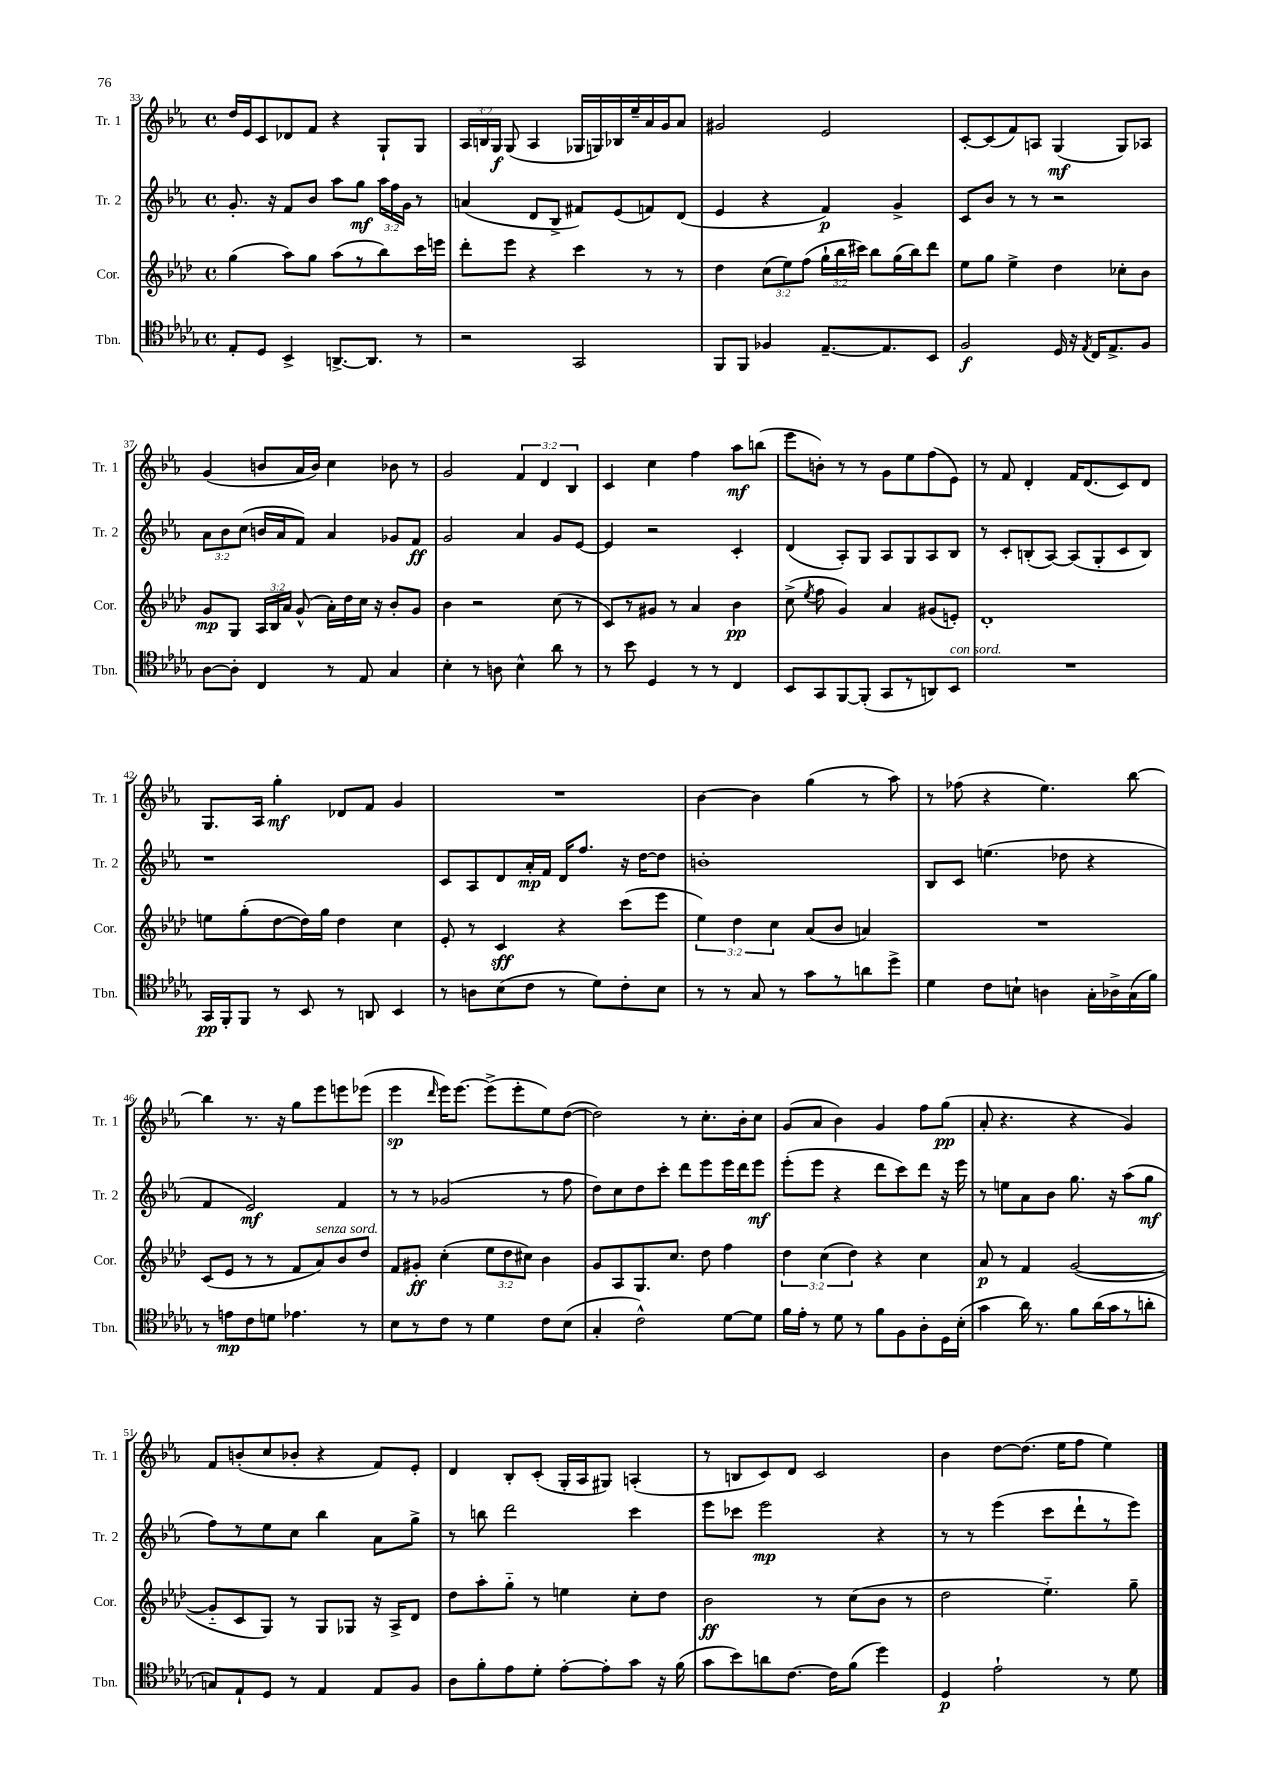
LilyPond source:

<<
\new StaffGroup <<
\new Staff = "s0" \with { instrumentName = "Tr. 1" shortInstrumentName = "Tr. 1" } {
    \clef treble \key ees \major \defaultTimeSignature \time 4/4 \override Staff.TupletNumber.text = #tuplet-number::calc-fraction-text
    \autoBeamOff d''16[ ees'16 c'8 des'8 f'8] r4 g8[-! g8] |
    \tuplet 3/2 { aes16[ b16 g16]\f } g8( aes4 ges16[ g16) bes16 ees''16-- aes'16 g'16 aes'8] |
    gis'2 ees'2 |
    c'8[~-. c'8( f'8) a8] g4\mf( g8[) aes8] |
    g'4( b'8[ aes'16 b'16]) c''4 bes'8 r8 |
    g'2 \tuplet 3/2 { f'4 d'4 bes4 } |
    c'4 c''4 f''4 aes''8[\mf b''8]( |
    ees'''8[ b'8]-.) r8 r8 g'8[ ees''8 f''8( ees'8]) |
    r8 f'8 d'4-. f'16[ d'8.( c'8) d'8] |
    g8.[ aes16] g''4-.\mf des'8[ f'8] g'4 |
    R1 |
    bes'4~ bes'4 g''4( r8 aes''8) |
    r8 fes''8( r4 ees''4.) bes''8~ |
    bes''4 r8. r16 g''8[ ees'''8 e'''8 ees'''8]( |
    ees'''4\sp \grace { d'''16 } ees'''16[) ees'''8.]~ ees'''8[->( ees'''8-. ees''8) d''8]~( |
    d''2) r8 c''8.[-. bes'16-. c''8] |
    g'8[( aes'8] bes'4) g'4 f''8[ g''8]\pp( |
    aes'8-. r4. r4 g'4) |
    f'8[ b'8-.( c''8 bes'8]-. r4 f'8[) ees'8]-. |
    d'4 bes8[-. c'8]-.( g16[-. aes16 gis8]) a4-.( |
    r8 b8[ c'8) d'8] c'2 |
    bes'4 d''8[~ d''8.]( ees''16[ f''8] ees''4) \bar "|." |
}
\new Staff = "s1" \with { instrumentName = "Tr. 2" shortInstrumentName = "Tr. 2" } {
    \clef treble \key ees \major \defaultTimeSignature \time 4/4 \override Staff.TupletNumber.text = #tuplet-number::calc-fraction-text
    \autoBeamOff g'8.-. r16 f'8[ bes'8] aes''8[ g''8]\mf \tuplet 3/2 { aes''16[ f''16 g'16] } r8 |
    a'4( d'8[ bes8]-> fis'8[) ees'8( f'8) d'8]( |
    ees'4 r4 f'4\p) g'4-> |
    c'8[ bes'8] r8 r8 r2 |
    \tuplet 3/2 { aes'8[ bes'8 c''8]( } b'16[ aes'16 f'8]) aes'4 ges'8[ f'8]\ff |
    g'2 aes'4 g'8[ ees'8]~ |
    ees'4 r2 c'4-. |
    d'4( aes8[-.) g8] aes8[ g8 aes8 bes8] |
    r8 c'8[-. b8-.( aes8]~) aes8[( g8-. c'8 b8]) |
    r1 |
    c'8[ aes8 d'8 aes'16-.\mp f'16] d'16[ f''8.] r16 d''16[~ d''8] |
    b'1-. |
    bes8[ c'8] e''4.( des''8 r4 |
    f'4 ees'2\mf) f'4 |
    r8 r8 ges'2( r8 f''8 |
    d''8[) c''8 d''8 c'''8]-. d'''8[ ees'''8 ees'''16 d'''16 ees'''8]\mf |
    ees'''8[-.( ees'''8] r4 d'''8[ c'''8) d'''8] r16 ees'''16 |
    r8 e''8[ aes'8 bes'8] g''8. r16 aes''8[( g''8]\mf |
    f''8[) r8 ees''8 c''8] bes''4 aes'8[ g''8]-> |
    r8 b''8 d'''2 c'''4 |
    ees'''8[ ces'''8] ees'''2\mp r4 |
    r8 r8 ees'''4( c'''8[ d'''8-! r8 ees'''8]) \bar "|." |
}
\new Staff = "s2" \with { instrumentName = "Cor." shortInstrumentName = "Cor." } {
    \clef treble \key aes \major \defaultTimeSignature \time 4/4 \override Staff.TupletNumber.text = #tuplet-number::calc-fraction-text
    \autoBeamOff g''4( aes''8[) g''8] aes''8[( r8 bes''8) c'''16 e'''16] |
    des'''8[-. ees'''8] r4 c'''4 r8 r8 |
    des''4 \tuplet 3/2 { c''8[( ees''8) f''8]( } \tuplet 3/2 { g''16[-! bes''16 cis'''16]) } bes''8[ g''16( bes''16) des'''8] |
    ees''8[ g''8] ees''4-> des''4 ces''8[-. bes'8] |
    g'8[\mp g8] \tuplet 3/2 { aes16[ bes16 aes'16] } g'8-^( aes'16[-.) des''16 c''16] r16 bes'8[-. g'8] |
    bes'4 r2 c''8( r8 |
    c'8[) r8 gis'8] r8 aes'4 bes'4\pp |
    c''8->( \acciaccatura { ees''8 } f''8 g'4) aes'4 gis'8[( e'8]-.) |
    des'1-. |
    e''8[ g''8-.( des''8~ des''16) g''16] des''4 c''4 |
    ees'8-. r8 c'4\sff r4 c'''8[( ees'''8] |
    \tuplet 3/2 { ees''4) des''4 c''4 } aes'8[( bes'8] a'4) |
    R1 |
    c'8[( ees'8] r8 r8 f'8[ aes'8^\markup { \italic "senza sord." }) bes'8 des''8] |
    f'8[ gis'8]-.\ff c''4-.( \tuplet 3/2 { ees''8[ des''8 cis''8]) } bes'4 |
    g'8[ aes8 g8. c''8.] des''8 f''4 |
    \tuplet 3/2 { des''4 c''4( des''4) } r4 c''4 |
    aes'8\p r8 f'4 g'2~( |
    g'8[-_ c'8 g8]) r8 g8[ ges8] r16 aes16[-> des'8] |
    des''8[ aes''8-. g''8]-_ r8 e''4 c''8[-. des''8] |
    bes'2\ff r8 c''8[( bes'8] r8 |
    des''2 ees''4.-_) g''8-- \bar "|." |
}
\new Staff = "s3" \with { instrumentName = "Tbn." shortInstrumentName = "Tbn." } {
    \clef tenor \key des \major \defaultTimeSignature \time 4/4
    \autoBeamOff ees8[-. des8] bes,4-> a,8.[~-> a,8.] r8 |
    r2 ges,2 |
    f,8[ f,8] fes4 ees8.[~-- ees8. bes,8] |
    f2\f des16 r16 \acciaccatura { ees8 } c16[ ees8.-> f8] |
    aes8[~ aes8]-. c4 r8 ees8 ges4 |
    bes4-. r8 a8 bes4-^ aes'8 r8 |
    r8 bes'8 des4 r8 r8 c4 |
    bes,8[ ges,8 f,8~ f,8]-.( ges,8[ r8 a,8) bes,8]^\markup { \italic "con sord." } |
    R1 |
    ges,16[\pp f,16-. f,8] r8 bes,8 r8 a,8 bes,4 |
    r8 a8[ bes8( c'8] r8 des'8[) c'8-. bes8] |
    r8 r8 ges8 r8 ges'8[ r8 a'8 des''8]-> |
    des'4 c'8[ b8]-! a4 ges16[-. aes16-> ges16( f'16]) |
    r8 e'8[\mp c'8 d'8] ees'4. r8 |
    bes8[ r8 c'8] r8 des'4 c'8[ bes8]( |
    ges4-. c'2-^) des'8[~ des'8] |
    f'16[ ees'16]-. r8 des'8 r8 f'8[ f8 aes8-. des16 bes16]-.( |
    ges'4 aes'16) r8. f'8[ aes'16( ges'16 r8 a'8]-. |
    g8[) ees8-! des8] r8 ees4 ees8[ f8] |
    aes8[ f'8-. ees'8 des'8]-. ees'8[~-. ees'8-. ges'8] r16 f'16( |
    ges'8[ bes'8) a'8 c'8.]~ c'16[ f'8]( des''4) |
    des4\p ees'2-! r8 des'8 \bar "|." |
}
>>
>>
\layout { \context { \Score currentBarNumber = #33 } }
